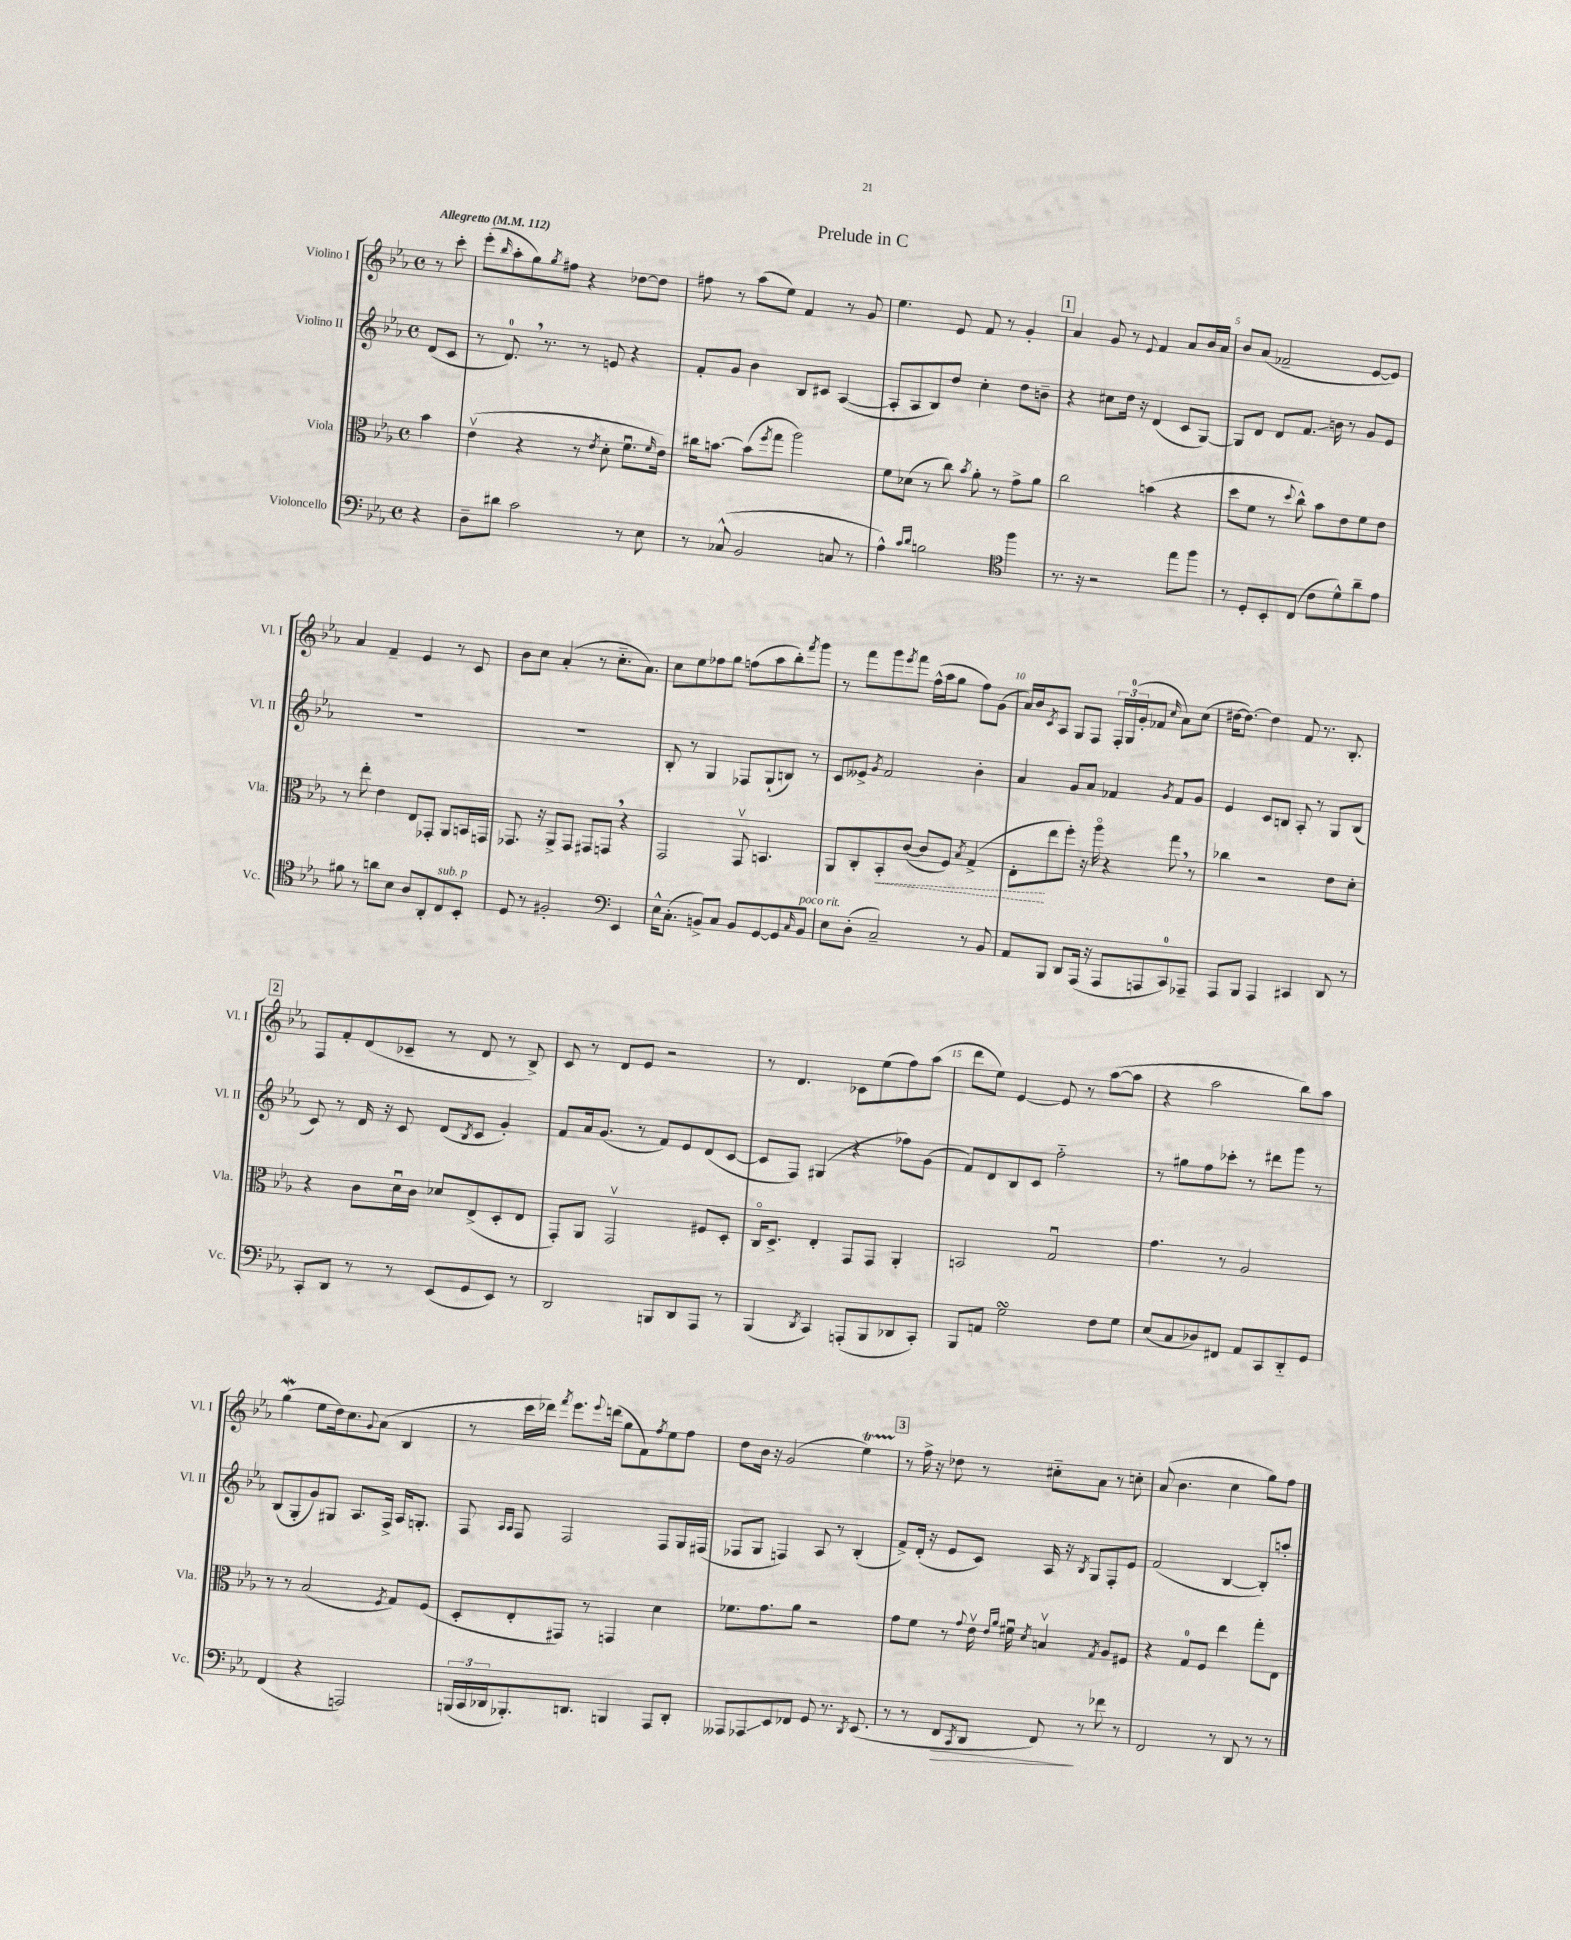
\header { title = "Prelude in C" }
<<
\new StaffGroup <<
\new Staff = "s0" \with { instrumentName = "Violino I" shortInstrumentName = "Vl. I" } {
    \clef treble \key ees \major \defaultTimeSignature \time 4/4 \partial 4 \tempo "Allegretto" 4 = 112
    r8 c'''8-. |
    ees'''8-.( \grace { bes''16 } aes''8-. g''8) \acciaccatura { g''8 } fis''8 r4 des''8~ des''8 |
    fis''8 r8 aes''8( ees''8) f'4 r8 g'8 |
    ees''4. ees'8 f'8 r8 g'4-. |
    \mark \markup { \box "1" } aes'4 g'8 r8 \appoggiatura { ees'8 } f'4 aes'8 bes'16 aes'16 |
    bes'8 aes'8( fes'2-- ees'8~ ees'8) |
    aes'4 f'4-- ees'4 r8 c'8 |
    bes'8 c''8 aes'4-.( r8 c''8.-_ aes'8.) |
    c''8 ees''8 fes''8 g''8 f''8( aes''8 bes''8-.) \acciaccatura { f'''8 } g'''8 |
    r8 f'''8 g'''8 \acciaccatura { ees'''8 } f'''8 f''16-^( aes''16 g''8 f''8) g'8( |
    aes'16) bes'16 \acciaccatura { c'8 } aes8 g8 f8 \tuplet 3/2 { f16-. g16-0( g'16-. } fes'8 \grace { c''16 } aes'8) c''8( |
    dis''16~ dis''8.~) dis''4 f'8 r8. bes8.-. |
    \mark \markup { \box "2" } f8 f'8-. d'8( ces'8-- r8 d'8 r8 bes8->) |
    c'8 r8 d'8 ees'8 r2 |
    r8 d'4. ces'8 ees''8( f''8) aes''8( |
    d'''8 ees''8) ees'4~ ees'8 r8 aes''8~( aes''8 |
    r4 aes''2 bes''8) aes''8 |
    g''4\mordent( ees''8 d''16) c''8. \appoggiatura { g'8 } aes'8( bes4 |
    r8 c'''16 des'''16) \acciaccatura { f'''8 } ees'''8. \appoggiatura { ees'''8 } d'''16( g''8 f'8) \acciaccatura { f''8 } ees''8 f''8 |
    d''8 bes'16 r16 g'2( ees''4\startTrillSpan) |
    \mark \markup { \box "3" } r8\stopTrillSpan f''16-> r16 des''8 r8 cis''8-_ aes'8 r8 c''8-. |
    aes'8( bes'4. c''4 g''8) f''8 \bar "|." |
}
\new Staff = "s1" \with { instrumentName = "Violino II" shortInstrumentName = "Vl. II" } {
    \clef treble \key ees \major \defaultTimeSignature \time 4/4 \partial 4
    d'8( c'8 |
    r8 d'8.-0) \breathe r8. r8 e'8 r4 |
    f'8-. g'8 bes'4 bes8 cis'8 aes4~( |
    aes8-. aes8 bes8) d''8 c''4-. d''8 b'8-- |
    \mark \markup { \box "1" } r4 cis''8 d''16 r16 d'4( c'8 g8~) |
    g8 d'8 d'8 f'8.\glissando b'16 r8 g'8 ees'8 |
    R1 |
    R1 |
    bes8-. r8 g4 fes8 g8-!( b8) r8 |
    c'8 eeses'8-> \acciaccatura { g'8 } f'2 bes'4-. |
    aes'4 g'8 aes'8 fes'4 \acciaccatura { g'8 } fes'8 g'8 |
    ees'4 c'8 b8 aes8-. r8 g8 b8( |
    \mark \markup { \box "2" } c'8) r8 d'16 r16 c'8 d'8( \acciaccatura { bes8 } c'8 g'4-.) |
    f'8 aes'16 g'8.( r8 f'8) ees'8 d'8( c'8~ |
    c'8 f8) gis4( r4 fes''8) g'8( |
    f'8) d'8 bes8 c'8 f''2-_ |
    r8 gis''8 f''8 ces'''8-. r8 dis'''8 g'''8 r8 |
    bes8( g8-. g'8) gis8 aes8. f16-> aes16 g8.-. |
    f8 \grace { aes16 aes16 } f8 f2 f8 g16 fis16( |
    fes8 g8 f4) aes8 r8 bes4-.( |
    \mark \markup { \box "3" } f'8->) d'16-.( r16 ees'8 c'8) aes16 r16 \acciaccatura { bes8 } g8 f8-. ees'8 |
    f'2( bes4~ bes8-.) a''8-. \bar "|." |
}
\new Staff = "s2" \with { instrumentName = "Viola" shortInstrumentName = "Vla." } {
    \clef alto \key ees \major \defaultTimeSignature \time 4/4 \partial 4
    bes'4 |
    ees'4\upbow( r4 r8 \acciaccatura { ees'8 } d'8-. f'8.\downbow \grace { f'16 } ees'16) |
    cis''16 b'8.~ b'8( \acciaccatura { f''8 } g''8 aes''2) |
    f'8 des'8( r8 c''8) \acciaccatura { bes'8 } aes'8-. r8 g'8-> aes'8 |
    \mark \markup { \box "1" } c''2 b'4( r4 |
    d''8 f'8 r8 \appoggiatura { d''8 } c''8-^) bes'8 ees'8 f'8 ees'8 |
    r8 ees''8-. ees'4 ees8 ges,8-. aes,8 b,16 g,16 |
    ges,8. r16 aes,8-> ges,8 gis,8 g,8 \breathe r4 |
    g,2 g,8\upbow b,4. |
    aes,8 c8-. \once \override Hairpin.style = #'dashed-line bes,8-.\< c'8~( c'8 f8) \acciaccatura { bes8 } g4->( |
    ees8-.\! ees''8 f''8-.) r16 aes''16\flageolet r4 g''8 \breathe r8 |
    ces''4 r2 ees'8 d'8-. |
    \mark \markup { \box "2" } r4 c'8 d'16\downbow c'16 des'8 ees8->( d8-. ees8 |
    g,8-.) aes,8 g,2\upbow fis8 d8-. |
    c16\flageolet d8.-> ees4-. g,8 g,8 aes,4-. |
    b,2 g2\downbow |
    g'4. r8 aes2 |
    r8 r8 bes2( \acciaccatura { f8 } g8) f8( |
    d8-. ees8-. gis,8) r8 g,4 d'4 |
    fes'8. g'8. aes'8 r2 |
    \mark \markup { \box "3" } g'8 f'8 r8 \appoggiatura { g'8 } ees'16\upbow \grace { ees'16 aes'16 } fis'16\downbow \acciaccatura { d'8 } b4\upbow \acciaccatura { g8 } aes8 fis8 |
    r4 g8-0 f8 ees''4 g''8-. ees8 \bar "|." |
}
\new Staff = "s3" \with { instrumentName = "Violoncello" shortInstrumentName = "Vc." } {
    \clef bass \key ees \major \defaultTimeSignature \time 4/4 \partial 4
    r4 |
    d8-- dis'8 c'2 r8 ees8 |
    r8 ces8-^( bes,2 c8 r8 |
    aes4-^) \grace { c'16 d'16 } b2 \clef tenor f''4 |
    \mark \markup { \box "1" } r8. r16 r2 ees''8 f''8 |
    r8 d8-. bes,8-. c8( c'8 d'8-^) aes'8-- ees'8 |
    fis'8 r8 a'8 bes8 aes8 aes,8-. c8^\markup { \italic "sub. p" } bes,8-. |
    d8 r8 fis2-. \clef bass ees,4 |
    ees16-^ c8.-.( b,8->) c8 b,8 g,8~ g,8 \grace { c16 } b,8^\markup { \italic "poco rit." } |
    ees8 d8-.( c2--) r8 bes,8 |
    aes,8 bes,,8 d,8 aes,,16( r16 aes,,8 a,,8 c,8-0) aes,,8-- |
    aes,,8 bes,,8 aes,,4 cis,4 d,8 r8 |
    \mark \markup { \box "2" } c,8-. d,8 r8 r8 ees,8( g,8 ees,8) r8 |
    d,2 b,,8 d,8 aes,,8 r8 |
    bes,,4( \acciaccatura { d,8 } c,4) a,,8-.( bes,,8 des,8 c,8-.) |
    bes,,8 a,8 g2\turn f8 g8 |
    ees8( c8 des8) fis,8 aes,8 c,8 d,8-_ g,8 |
    f,4( r4 a,,2) |
    \tuplet 3/2 { b,,16( c,16 des,16 } bes,,8.-.) d,8. b,,4 aes,,8 d,8-. |
    aeses,,8 aes,,8\glissando ees,8 fes,8 g,8 r8. \acciaccatura { d,8 } ees,8.( |
    \mark \markup { \box "3" } r8 r8 f,8\> \acciaccatura { c,8 } d,8 f,8\!) r8 fes'8 r8 |
    f,2 r8 d,8 r8 r8 \bar "|." |
}
>>
>>
\layout { \context { \Score \override BarNumber.break-visibility = ##(#f #t #t) barNumberVisibility = #(every-nth-bar-number-visible 5) } }
